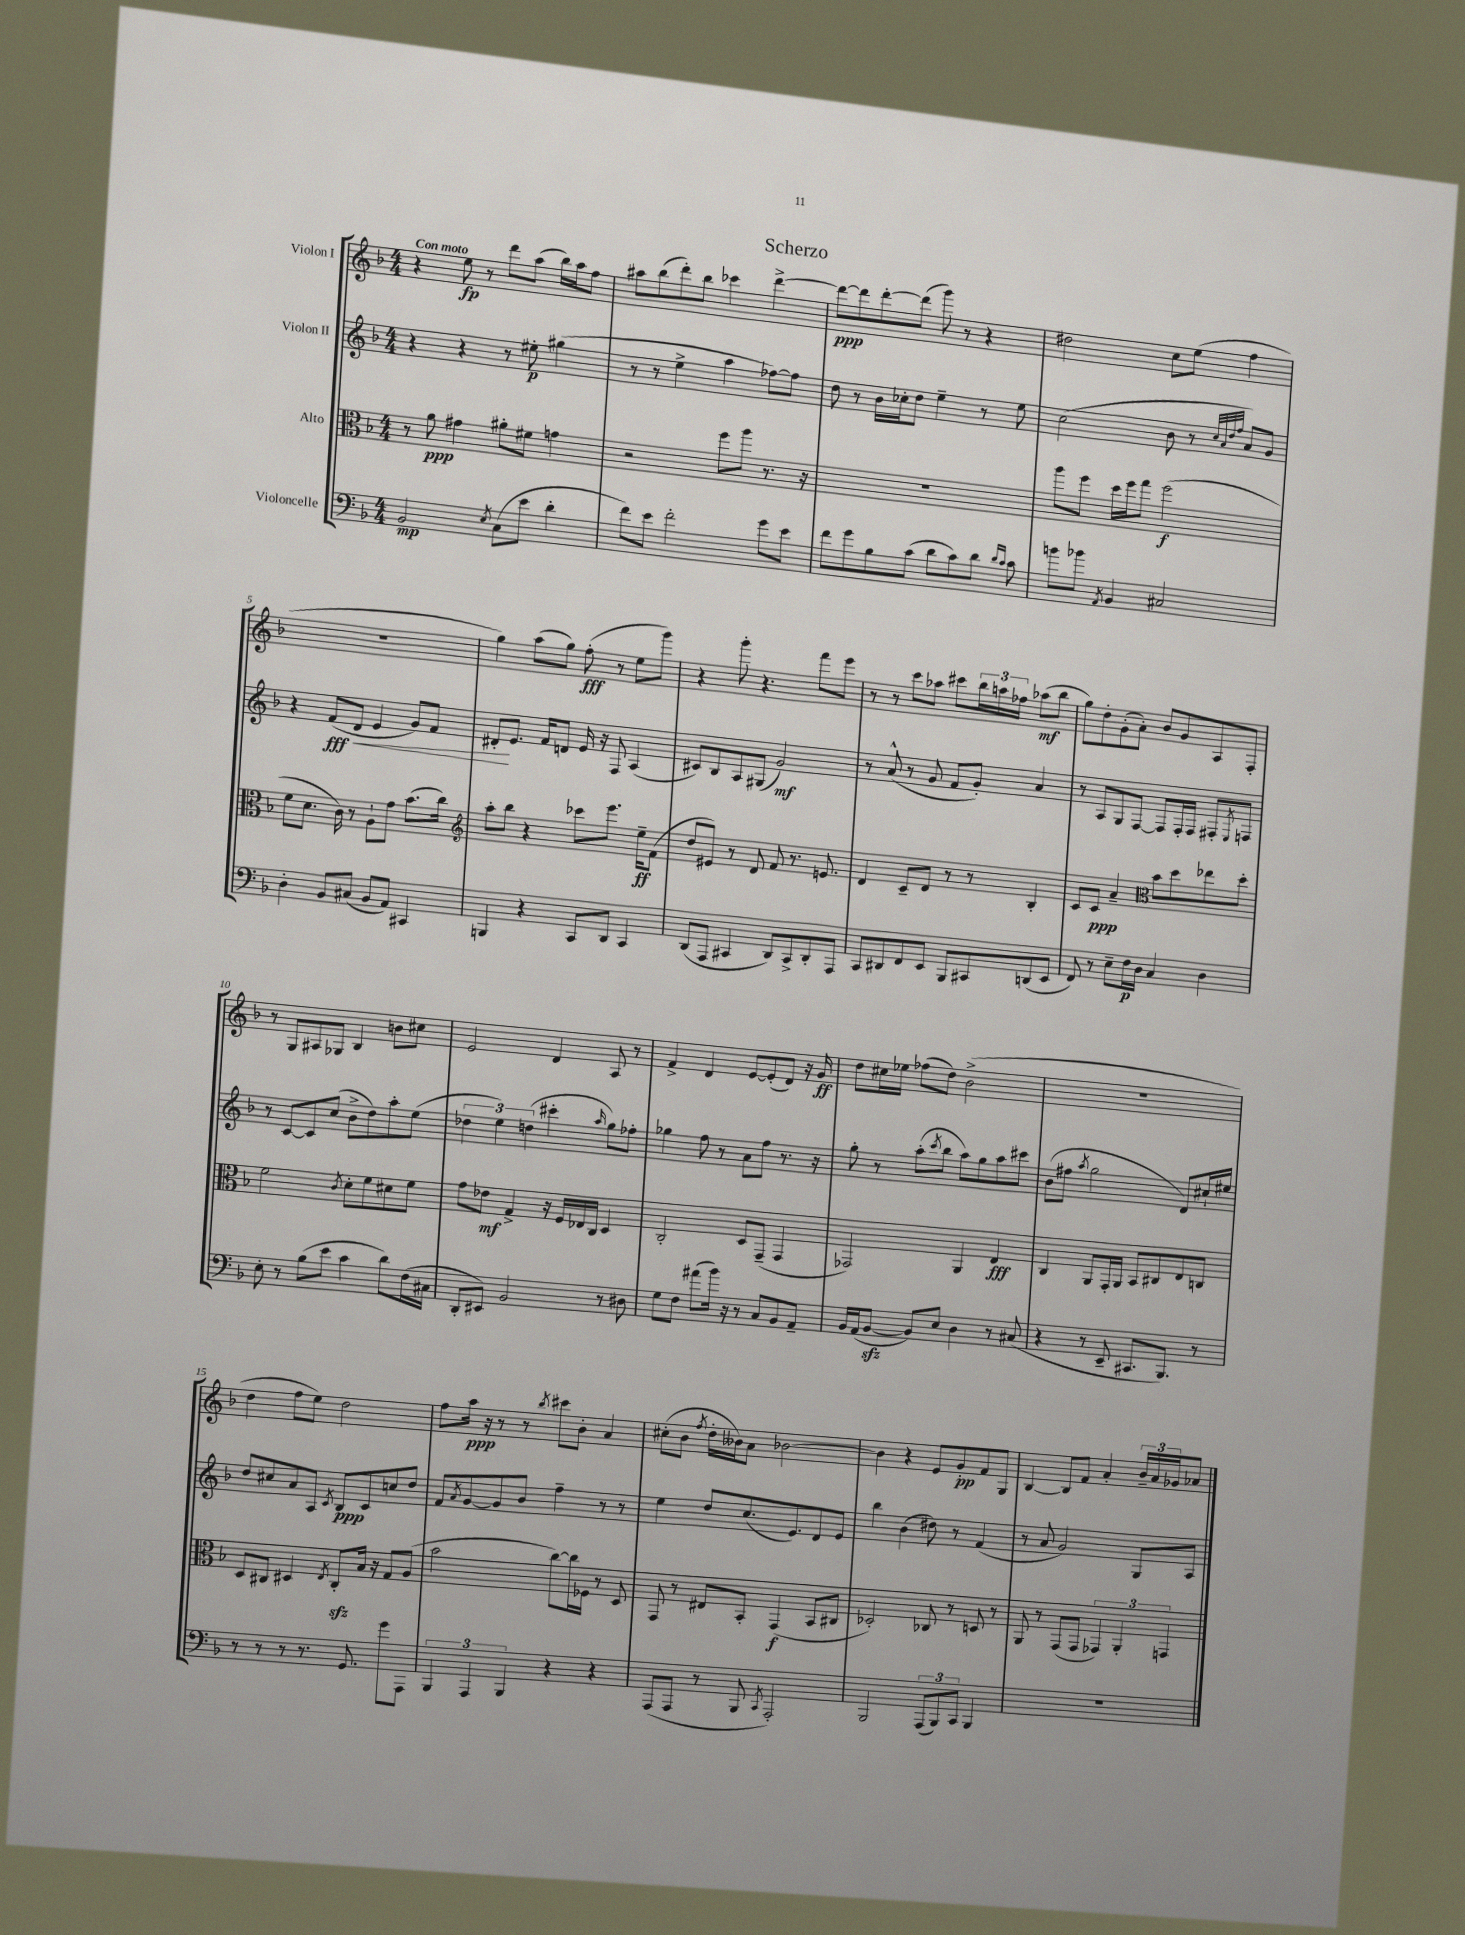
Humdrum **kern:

**kern	**dynam	**kern	**dynam	**kern	**dynam	**kern	**dynam
*part4	*part4	*part3	*part3	*part2	*part2	*part1	*part1
*staff4	*staff4	*staff3	*staff3	*staff2	*staff2	*staff1	*staff1
*I"Violoncelle	*	*I"Alto	*	*I"Violon II	*	*I"Violon I	*
*clefF4	*	*clefC3	*	*clefG2	*	*clefG2	*
*k[b-]	*	*k[b-]	*	*k[b-]	*	*k[b-]	*
*M4/4	*	*M4/4	*	*M4/4	*	*M4/4	*
=1	=1	=1	=1	=1	=1	=1	=1
!	!	!	!	!	!	!LO:TX:a:B:t=Con moto	!
2BB-/	mp	8r	.	4r	.	4r	.
.	.	8a\	ppp	.	.	.	.
.	.	4g#X\	.	4r	.	8ee\	fp
.	.	.	.	.	.	8r	.
8qE/	.	.	.	.	.	.	.
(8C\L	.	8a#X'\L	.	8r	.	8ddd\L	.
8e\J	.	8f#X\J	.	8ee#X'\	p	(8aa\J	.
4d'\	.	4gn\	.	(4gg#X\	.	16bb-\LL)	.
.	.	.	.	.	.	16aa\J	.
.	.	.	.	.	.	8ff\J	.
=2	=2	=2	=2	=2	=2	=2	=2
8f\L)	.	2r	.	8r	.	8aa#X\L	.
8e\J	.	.	.	8r	.	(8bb-\	.
2f'\	.	.	.	4ee^\	.	8ddd'\)	.
.	.	.	.	.	.	8bb-\J	.
.	.	8ff\L	.	4aa\	.	4ccc-X\	.
.	.	8aa\J	.	.	.	.	.
8g\L	.	8.r	.	[8ff-X\L)	.	[4ddd^\	.
8e\J	.	.	.	8ff-\J]	.	.	.
.	.	16r	.	.	.	.	.
=3	=3	=3	=3	=3	=3	=3	=3
8f\L	.	1r	.	8dd\	.	8ddd\L_	ppp
8g\	.	.	.	8r	.	8ddd\]	.
8B-\	.	.	.	16b-\LL	.	[8ddd'\	.
.	.	.	.	16cc-X'\J	.	.	.
(8c\J	.	.	.	8dd\J	.	(8ddd\J]	.
8d\L	.	.	.	4ee~\	.	8ggg\)	.
8c\)	.	.	.	.	.	8r	.
8d\J	.	.	.	8r	.	4r	.
16qqd/LL	.	.	.	.	.	.	.
16qqc/JJ	.	.	.	.	.	.	.
8c\	.	.	.	8ee\	.	.	.
=4	=4	=4	=4	=4	=4	=4	=4
8bn\L	.	8aa\L	.	(2cc\	.	2dd#X\	.
8b-X\J	.	8ff\J	.	.	.	.	.
8qAA/	.	.	.	.	.	.	.
4BB-/	.	16dd\LL	.	.	.	.	.
.	.	16ff\J	.	.	.	.	.
.	.	8gg\J	.	.	.	.	.
2C#X/	.	(2ff\	f	8b-\	.	8cc\L	.
.	.	.	.	8r	.	(8ee\J	.
.	.	.	.	32qqcc/LLL	.	.	.
.	.	.	.	32qqa/	.	.	.
.	.	.	.	32qqdd/	.	.	.
.	.	.	.	32qqff/JJJ	.	.	.
.	.	.	.	8a/L)	.	4ff\	.
.	.	.	.	8g/J	.	.	.
!!LO:LB:g=z
=5	=5	=5	=5	=5	=5	=5	=5
4D'\	.	8f\L	.	4r	.	1r	.
.	.	8.d\J	.	.	.	.	.
8BB-/L	.	.	.	(8f/L	fff	.	.
.	.	16c\)	.	.	.	.	.
!	!	!	!	!	!LO:HP:b	!	!
(8C#X/J	.	8r	.	8d/J	<	.	.
8BB-/L	.	8A`\L	.	4e/	.	.	.
8AA/J)	.	8g\J	.	.	.	.	.
4CC#X/	.	(8.b-\L	.	8g/L)	.	.	.
.	.	.	.	8f/J	.	.	.
.	.	16cc\Jk)	.	.	.	.	.
=6	=6	=6	=6	=6	=6	=6	=6
*	*	*clefG2	*	*	*	*	*
4BBBn/	.	8aa'\L	.	8d#X'/L	.	4gg\)	.
.	.	8bb-\J	.	8.e/J	[	.	.
4r	.	4r	.	.	.	(8aa\L	.
.	.	.	.	16f/KL	.	.	.
.	.	.	.	8dn/J	.	8gg\J)	.
8CC/L	.	8ccc-X\L	.	16e/	.	(8ff'\	fff
.	.	.	.	16r	.	.	.
8DD/J	.	8.eee\J	.	8F/	.	8r	.
4CC/	.	.	.	(4A/	.	8ee\L	.
.	.	16ee~\KL	ff	.	.	.	.
.	.	(8f\J	.	.	.	8ggg\J)	.
=7	=7	=7	=7	=7	=7	=7	=7
(8DD/L	.	8dd/L	.	8c#X/L)	.	4r	.
8AAA/J	.	8e#X/J)	.	8B-/	.	.	.
4CC#X/	.	8r	.	8A/	.	8ggg'\	.
.	.	8d/	.	(8G#X/J	.	4.r	.
8DD/L)	.	8f/	.	2g/)	mf	.	.
8CC#^/	.	8.r	.	.	.	.	.
8DD'/	.	.	.	.	.	8fff\L	.
.	.	8.en/	.	.	.	.	.
8AAA/J	.	.	.	.	.	8eee\J	.
=8	=8	=8	=8	=8	=8	=8	=8
8CC/L	.	4d/	.	8r	.	8r	.
8DD#X/	.	.	.	(8a^^/	.	8r	.
8FF/	.	8c~/L	.	8r	.	8ccc\L	.
8EE/J	.	8d/J	.	8g/	.	8aa-X\J	.
8BBB-/L	.	8r	.	8f/L	.	8ccc#X\L	.
8CC#X/	.	8r	.	8g'/J)	.	24bb-\L	.
.	.	.	.	.	.	24aan\	.
.	.	.	.	.	.	24ff-X\JJ	.
(8DDn/	.	4B-'/	.	4a/	.	(8aa-X\L	mf
8EE/J	.	.	.	.	.	8bb-\J	.
=9	=9	=9	=9	=9	=9	=9	=9
8FF/)	.	8c/L	.	8r	.	8gg\L)	.
8r	.	8c/J	ppp	8A/L	.	8dd'\	.
8E~\L	.	4a~/	.	8G/	.	(8g'\	.
16F\L	p	.	.	[8F/J	.	8a'\J)	.
16D\JJ	.	.	.	.	.	.	.
*	*	*clefC3	*	*	*	*	*
4C/	.	8b-\L	.	8F/L]	.	8b-/L	.
.	.	8dd\	.	16F'/L	.	8g/	.
.	.	.	.	16F/JJ	.	.	.
4D\	.	8ee-X\	.	8F#X'/L	.	8A/	.
.	.	.	.	8qE/	.	.	.
.	.	8dd'\J	.	8Fn/J	.	8F'/J	.
!!LO:LB:g=z
=10	=10	=10	=10	=10	=10	=10	=10
8E'\	.	2f\	.	8r	.	8r	.
8r	.	.	.	[8c/L	.	8G/L	.
(8B-\L	.	.	.	8c/]	.	8A#X/	.
8e\J	.	.	.	(8cc/J	.	8G-X/J	.
.	.	8qc/	.	.	.	.	.
4c\	.	8d'\L	.	8b-^\L	.	4B-/	.
.	.	8f\	.	8dd\)	.	.	.
8d\L)	.	8d#X\	.	8aa'\	.	8bn\L	.
(16F\L	.	8f\J	.	(8ee\J	.	8cc#X\J	.
16C#X\JJ	.	.	.	.	.	.	.
=11	=11	=11	=11	=11	=11	=11	=11
8DD'/L	.	8g\L	.	6dd-X\	.	2e/	.
8EE#X/J)	.	8e-X\J	mf	.	.	.	.
.	.	.	.	6ee\)	.	.	.
2BB-/	.	4G^/	.	.	.	.	.
.	.	.	.	(6ddn\	.	.	.
.	.	16r	.	4ccc#X'\	.	4d/	.
.	.	16F/LL	.	.	.	.	.
.	.	16E-X/	.	.	.	.	.
.	.	16C/JJ	.	.	.	.	.
.	.	.	.	16qqaa/	.	.	.
8r	.	4D/	.	8gg\L)	.	8A/	.
8D#X\	.	.	.	8ff-X'\J	.	8r	.
=12	=12	=12	=12	=12	=12	=12	=12
8G\L	.	2C'/	.	4gg-X\	.	4f^/	.
8F\J	.	.	.	.	.	.	.
(8a#X\L	.	.	.	8ff\	.	4d/	.
16b-\Jk)	.	.	.	8r	.	.	.
16r	.	.	.	.	.	.	.
8r	.	8D/L	.	8a\L	.	[8e/L	.
8C/L	.	(8GG~/J	.	8ff\J	.	(8e'/]	.
8BB-/	.	4GG/	.	8.r	.	8d/J)	.
8AA~/J	.	.	.	.	.	16r	.
.	.	.	.	16r	.	16g/	ff
=13	=13	=13	=13	=13	=13	=13	=13
16BB-/LL	.	2GG-X/)	.	8gg'\	.	8dd\L	.
(16AA/J	.	.	.	.	.	.	.
[8BB-zz/J	.	.	.	8r	.	16cc#X\L	.
.	.	.	.	.	.	16ee-X\JJ	.
8BB-/L])	.	.	.	(8aa'\L	.	(8ff-X\L	.
.	.	.	.	8qccc/	.	.	.
8E/J	.	.	.	8bb-\J	.	8dd\J)	.
4D\	.	4AA/	.	8aa\L)	.	(2b-^\	.
.	.	.	.	8gg\	.	.	.
8r	.	4E/	fff	8aa\	.	.	.
(8C#X/	.	.	.	8ccc#X\J	.	.	.
=14	=14	=14	=14	=14	=14	=14	=14
4r	.	4C/	.	(8b-\L	.	1r	.
.	.	.	.	8ff#X\J	.	.	.
.	.	.	.	8qaa/	.	.	.
8r	.	8AA/L	.	2gg\	.	.	.
8EE~/	.	16GG'/L	.	.	.	.	.
.	.	16AA/JJ	.	.	.	.	.
8.CC#X/L	.	8BB-/L	.	.	.	.	.
.	.	8C#X/	.	.	.	.	.
8.BBB-/J)	.	.	.	.	.	.	.
.	.	8E/	.	8d/L)	.	.	.
8r	.	8Cn/J	.	16cc#X`/L	.	.	.
.	.	.	.	16ee#X/JJ	.	.	.
!!LO:LB:g=z
=15	=15	=15	=15	=15	=15	=15	=15
8r	.	8D/L	.	8dd/L	.	4dd\	.
8r	.	8C#X/J	.	8cc#X/	.	.	.
8r	.	4D#X/	.	8a/	.	8ff\L	.
8.r	.	.	.	8A/J	.	8ee\J)	.
.	.	8qE/	.	8qc/	.	.	.
.	.	8C#zz'/L	.	8B-/L	ppp	2dd\	.
8.GG/	.	.	.	.	.	.	.
.	.	16B-/Jk	.	8c/	.	.	.
.	.	16r	.	.	.	.	.
8g\L	.	8G/L	.	8ccn/	.	.	.
8AAA\J	.	(8A/J	.	8dd/J	.	.	.
=16	=16	=16	=16	=16	=16	=16	=16
6BBB-/	.	2b-\	.	8f/L	.	8ff\L	.
.	.	.	.	8qa/	.	.	.
.	.	.	.	[8g/	.	16aa\Jk	ppp
6AAA/	.	.	.	.	.	.	.
.	.	.	.	.	.	16r	.
.	.	.	.	8g/]	.	8r	.
6BBB-/	.	.	.	.	.	.	.
.	.	.	.	8b-/J	.	8r	.
.	.	.	.	.	.	8qbb-/	.
4r	.	[8cc\L)	.	4ff~\	.	8ccc#X\L	.
.	.	16cc\L]	.	.	.	8b-'\J	.
.	.	16F-X\JJ	.	.	.	.	.
4r	.	8r	.	8r	.	4a/	.
.	.	8D/	.	8r	.	.	.
=17	=17	=17	=17	=17	=17	=17	=17
(8AAA/L	.	8GG/	.	4ee\	.	(8cc#X'\L	.
8AAA/J	.	8r	.	.	.	8b-\J	.
.	.	.	.	.	.	8qff/	.
8r	.	8E#X/L	.	8dd/L	.	16dd'\LL	.
.	.	.	.	.	.	16b--X\J)	.
8BBB-/	.	8BB-'/J	.	(8.cc/	.	8a\J	.
8qCC/	.	.	.	.	.	.	.
2AAA'/)	.	(4GG/	f	.	.	[2b-X\	.
.	.	.	.	8.e/)	.	.	.
.	.	8BB-/L	.	8d/	.	.	.
.	.	8C#X/J	.	8e/J	.	.	.
=18	=18	=18	=18	=18	=18	=18	=18
2BBB-/	.	2D-X'/)	.	4bb-\	.	4b-\]	.
.	.	.	.	(4b-\	.	4r	.
(12AAA/L	.	8C-X/	.	8dd#X\)	.	8e/L	.
12BBB-/)	.	.	.	.	.	.	.
.	.	8r	.	8r	.	8g'/	pp
12CC/J	.	.	.	.	.	.	.
4BBB-/	.	8Dn/	.	(4f/	.	8f/	.
.	.	8r	.	.	.	8G/J	.
=19	=19	=19	=19	=19	=19	=19	=19
1r	.	8AA/	.	8r	.	[4B-/	.
.	.	8r	.	8a/	.	.	.
.	.	(8GG/L	.	2g/)	.	8B-/L]	.
.	.	8GG/J	.	.	.	8f/J	.
.	.	6GG-X/)	.	.	.	4a'/	.
.	.	6AA'/	.	.	.	.	.
.	.	.	.	8G/L	.	24b-~/LL	.
.	.	.	.	.	.	24a/	.
.	.	6GGn/	.	.	.	24g-X/J	.
.	.	.	.	8A/J	.	8a-X/J	.
==	==	==	==	==	==	==	==
*-	*-	*-	*-	*-	*-	*-	*-
